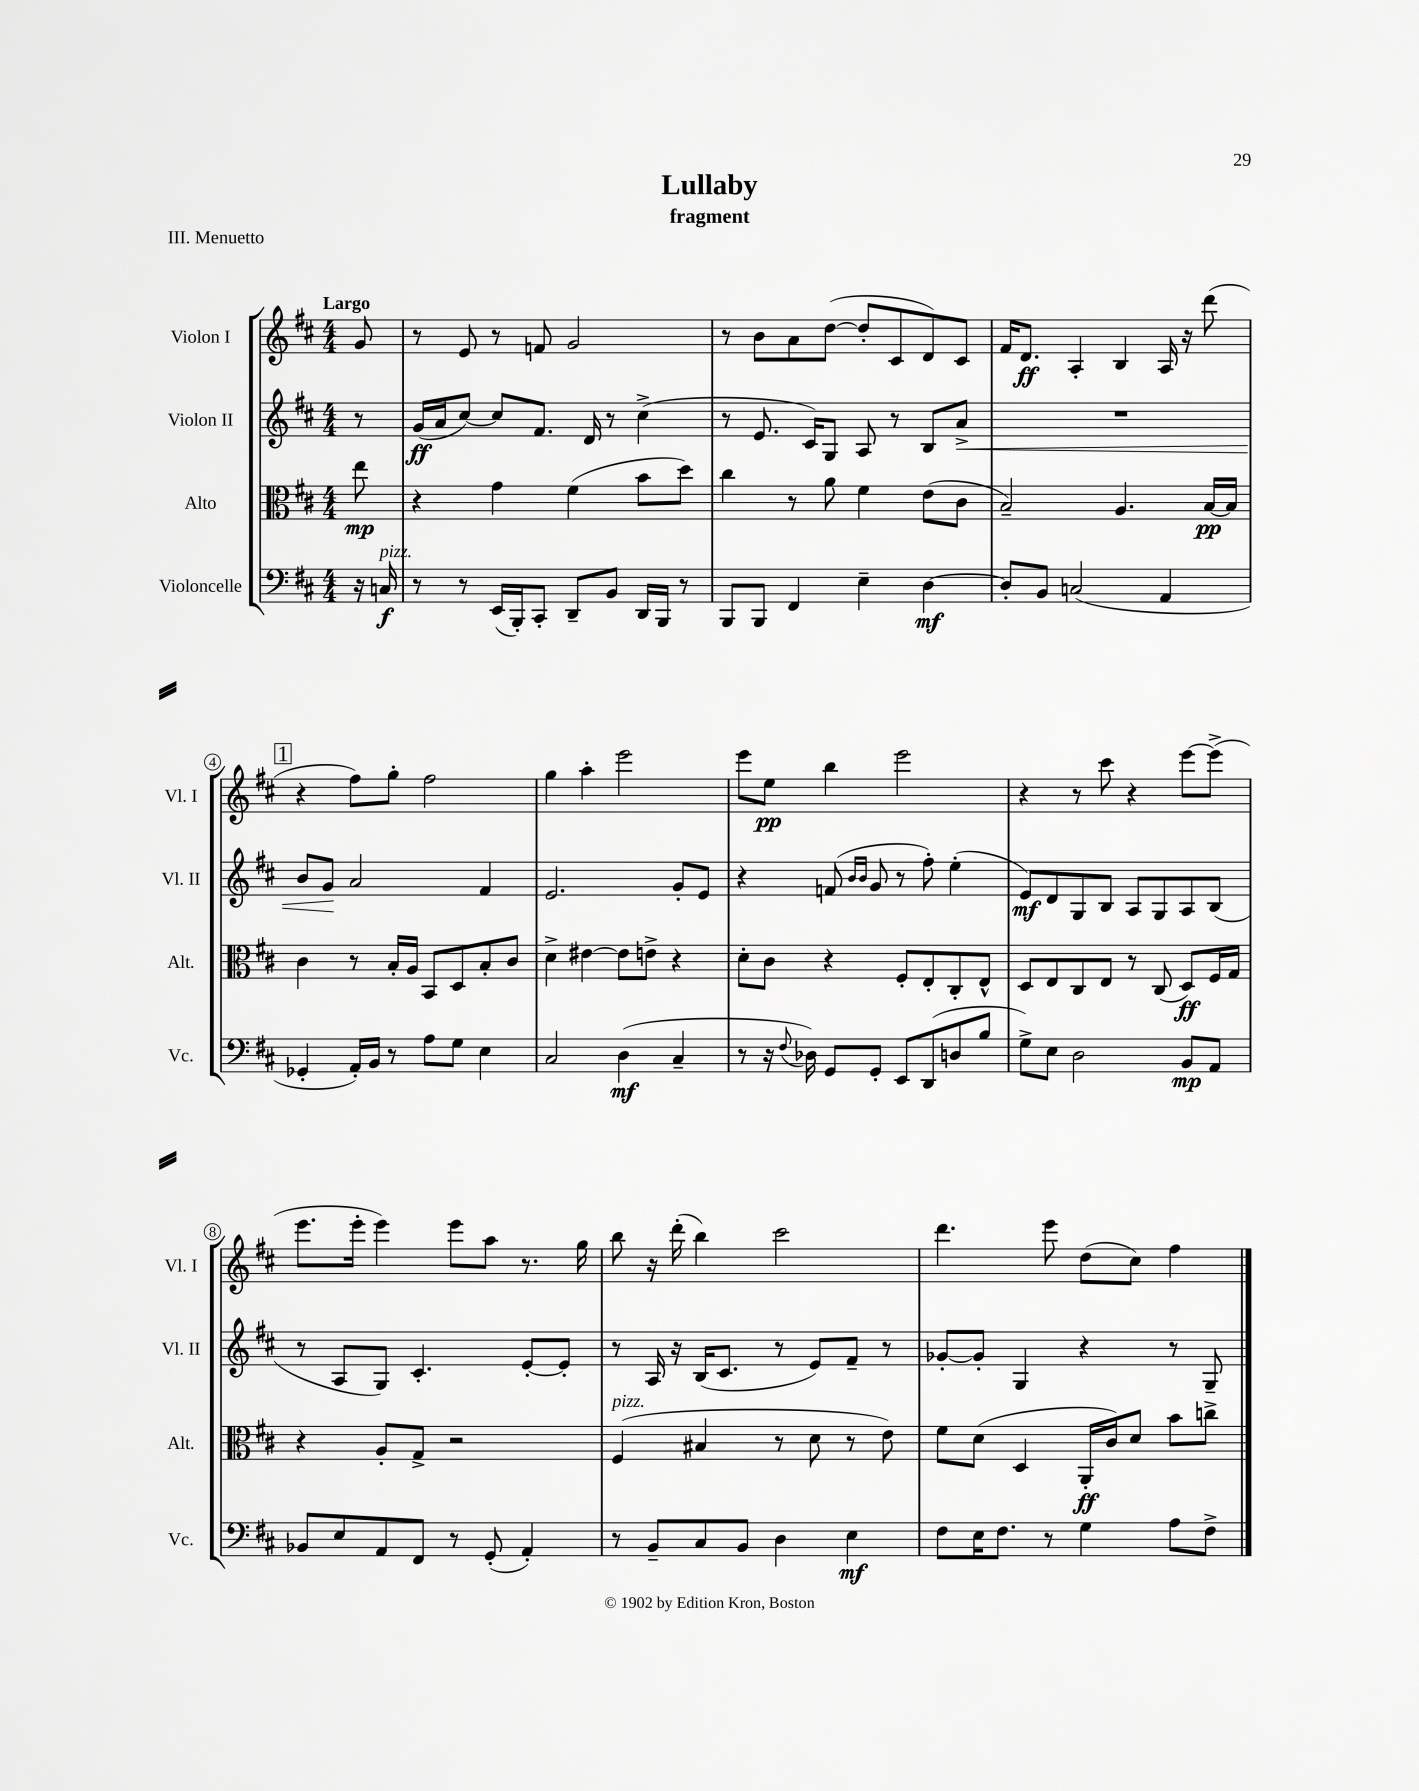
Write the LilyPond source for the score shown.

\header { title = "Lullaby" subtitle = "fragment" piece = "III. Menuetto" }
<<
\new StaffGroup <<
\new Staff = "s0" \with { instrumentName = "Violon I" shortInstrumentName = "Vl. I" } {
    \clef treble \key d \major \numericTimeSignature \time 4/4 \partial 8 \tempo "Largo"
    g'8 |
    r8 e'8 r8 f'8 g'2 |
    r8 b'8 a'8 d''8~( d''8-. cis'8 d'8) cis'8 |
    fis'16 d'8.\ff a4-. b4 a16 r16 d'''8( |
    \mark \markup { \box "1" } r4 fis''8) g''8-. fis''2 |
    g''4 a''4-. e'''2 |
    e'''8 e''8\pp b''4 e'''2 |
    r4 r8 cis'''8 r4 e'''8~ e'''8->( |
    e'''8. e'''16-. e'''4) e'''8 a''8 r8. g''16 |
    b''8 r16 d'''16-.( b''4) cis'''2 |
    d'''4. e'''8 d''8( cis''8) fis''4 \bar "|." |
}
\new Staff = "s1" \with { instrumentName = "Violon II" shortInstrumentName = "Vl. II" } {
    \clef treble \key d \major \numericTimeSignature \time 4/4 \partial 8
    r8 |
    g'16\ff( a'16 cis''8~) cis''8 fis'8. d'16 r8 cis''4->( |
    r8 e'8. cis'16) g8 a8 r8 b8 a'8->\< |
    R1 |
    \mark \markup { \box "1" } b'8 g'8\! a'2 fis'4 |
    e'2. g'8-. e'8 |
    r4 f'8( \grace { b'16 b'16 } g'8 r8 fis''8-.) e''4-.( |
    e'8\mf) d'8 g8 b8 a8 g8 a8 b8( |
    r8 a8 g8) cis'4.-. e'8~-. e'8-. |
    r8 a16 r16 b16( cis'8. r8 e'8) fis'8-- r8 |
    ges'8~-. ges'8-. g4 r4 r8 g8-- \bar "|." |
}
\new Staff = "s2" \with { instrumentName = "Alto" shortInstrumentName = "Alt." } {
    \clef alto \key d \major \numericTimeSignature \time 4/4 \partial 8
    e''8\mp |
    r4 g'4 fis'4( b'8 d''8) |
    cis''4 r8 a'8 fis'4 e'8( cis'8 |
    b2--) a4. b16~\pp b16 |
    \mark \markup { \box "1" } cis'4 r8 b16-. a16 b,8 d8 b8-. cis'8 |
    d'4-> eis'4~ eis'8 e'8-> r4 |
    d'8-. cis'8 r4 fis8-. e8-. cis8-. e8-^ |
    d8 e8 cis8 e8 r8 cis8( d8\ff) fis16 g16 |
    r4 a8-. g8-> r2 |
    fis4^\markup { \italic "pizz." }( bis4 r8 d'8 r8 e'8) |
    fis'8 d'8( d4 a,16-.\ff cis'16) d'8 b'8 c''8-> \bar "|." |
}
\new Staff = "s3" \with { instrumentName = "Violoncelle" shortInstrumentName = "Vc." } {
    \clef bass \key d \major \numericTimeSignature \time 4/4 \partial 8
    r16 c16\f^\markup { \italic "pizz." } |
    r8 r8 e,16( b,,16-.) cis,8-. d,8-- b,8 d,16 b,,16 r8 |
    b,,8 b,,8 fis,4 e4-- d4~\mf |
    d8-. b,8 c2( a,4 |
    \mark \markup { \box "1" } ges,4-. a,16-.) b,16 r8 a8 g8 e4 |
    cis2 d4\mf( cis4-- |
    r8 r16 \appoggiatura { fis8 } des16) g,8 g,8-. e,8 d,8( d8 b8 |
    g8->) e8 d2 b,8\mp a,8 |
    bes,8 e8 a,8 fis,8 r8 g,8-.( a,4-.) |
    r8 b,8-- cis8 b,8 d4 e4\mf |
    fis8 e16 fis8. r8 g4 a8 fis8-> \bar "|." |
}
>>
>>
\layout { \context { \Score \override BarNumber.stencil = #(make-stencil-circler 0.1 0.3 ly:text-interface::print) } }
